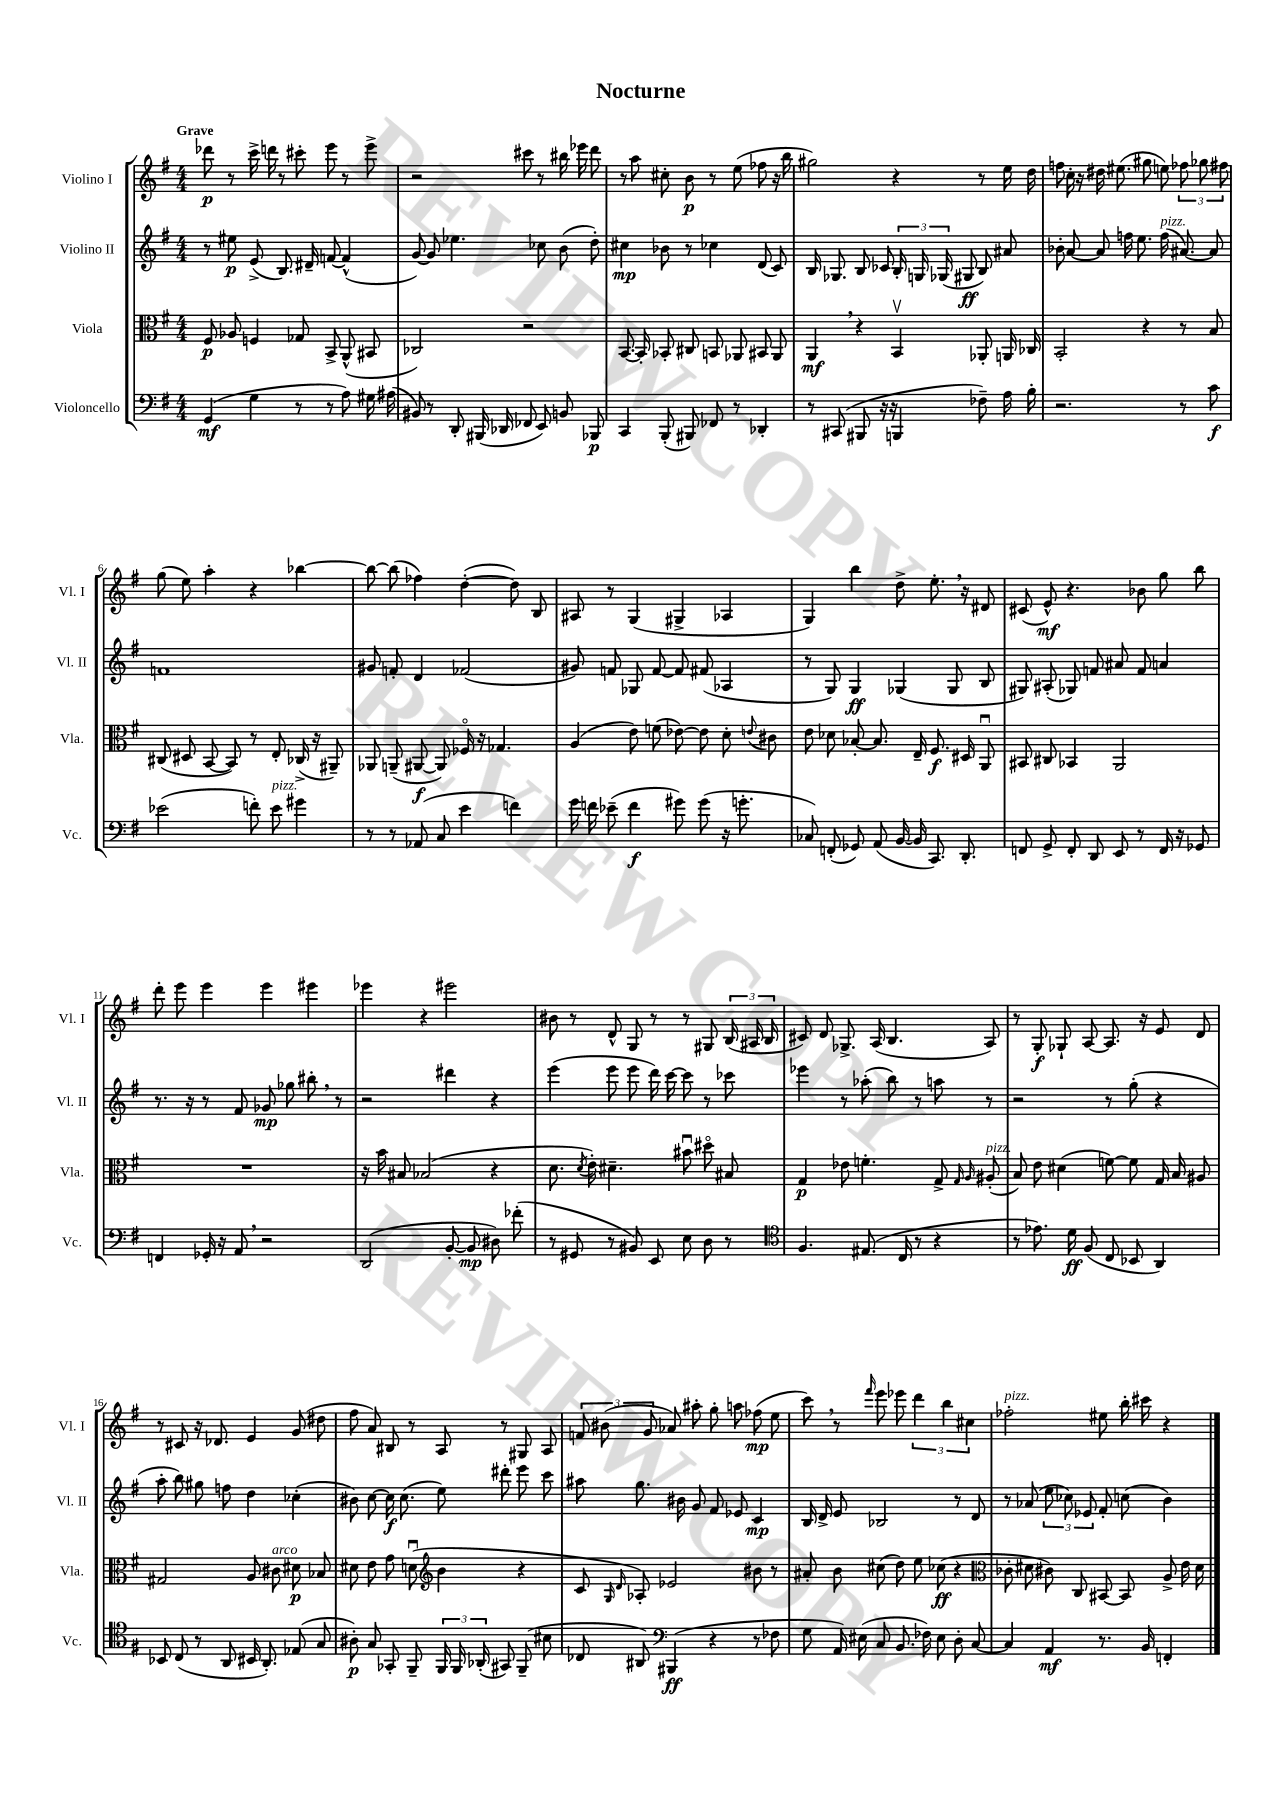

**kern	**kern	**kern	**kern
*staff4	*staff3	*staff2	*staff1
*clefF4	*clefC3	*clefG2	*clefG2
*k[f#]	*k[f#]	*k[f#]	*k[f#]
*M4/4	*M4/4	*M4/4	*M4/4
(4GG/	8F#/	8r	8ddd-\
.	8A-/	8ee#\	8r
4G\	4F/	(8e^/	16ccc^\
.	.	.	16ddd\
.	.	8.B/)	8r
8r	8G-/	.	8ccc#'\
.	.	16d#~/	.
8r	8BB^/	[8f/	8eee\
8A\)	(8AA^^/	(4f^^/]	8r
16G#\	8BB#/	.	8eee^\
(16A#\	.	.	.
=	=	=	=
8BB#/)	2C-/)	[8g/)	2r
8r	.	8g/]	.
8DD'/	.	4.ee-\	.
(16BBB#/	.	.	.
16DD-/	.	.	.
8FF-/	2r	.	8ccc#\
8EE/)	.	8cc-\	8r
8BB/	.	(8b\	16bb#\
.	.	.	16eee-\
8BBB-/	.	8dd'\)	8ddd\
=	=	=	=
4CC/	[8.BB/	4cc#\	8r
.	.	.	8aa\
.	16BB'/]	.	.
(8BBB'/	8BB-'/	8b-\	8cc#'\
8BBB#/)	8C#/	8r	8b\
8FF-/	8BB/	4cc-\	8r
8r	8AA-/	.	(8ee\
4DD-'/	8BB#/	(8d/	8ff-\
.	8AA-/	8c/)	16r
.	.	.	16bb\
=	=	=	=
8r	4AA/	16B/	2gg#\)
.	.	8.G-/	.
(8CC#/	.	.	.
8BBB#/	4r	8B/	.
16r	.	8c-/	.
16r	.	.	.
4BBB/	4BBv/	24B'/	4r
.	.	24G/	.
.	.	(24G-/	.
.	.	8G#/	.
8F-~\)	8AA-'/	8B/)	8r
16A\	16AA/	8a#/	16ee\
16B'\	16C-/	.	16dd\
=	=	=	=
2.r	2BB'/	8b-'\	8ff\
.	.	[8a/	16cc'\
.	.	.	16r
.	.	8a/]	16dd#\
.	.	.	(8.ee#\
.	.	16ff\	.
.	.	8.ee\	.
.	4r	.	8gg#\
.	.	(16ff\	8ee\)
.	.	[8.a#/)	.
8r	8r	.	12ff-\
.	.	.	12gg-\
8c\	8B/	8a#/]	.
.	.	.	12ff#\
=	=	=	=
(2e-\	(8C#/	1f	(8gg\
.	8D#/	.	8ee\)
.	[8BB/	.	4aa'\
.	8BB/])	.	.
8f'\)	8r	.	4r
8e-\	8E'/	.	.
4g#\	(16C-^/	.	[4bb-\
.	16r	.	.
.	8AA#~/)	.	.
=	=	=	=
8r	8AA-/	8g#/	8bb-\_
8r	(8AA~/	8f'/	(8bb-\]
(8AA-/	[8AA#/	4d/	4ff-\)
8C/	8AA#/])	.	.
4e\	16F-o/	(2f-/	([4dd'\
.	16r	.	.
.	4.G-/	.	.
4f\)	.	.	8dd\])
.	.	.	8B/
=	=	=	=
16g\	(4A/	8g#/)	8A#/
16f\	.	.	.
(8e-~\	.	8f/	8r
4f\	8e\)	8G-/	(4G/
.	(8f\	[8f/	.
8g#\)	[8e-\)	8f/]	4G#^/
(8g#\	8e-\]	(8f#/	.
16r	8d'\	4A-/	4A-/
8.g'\	.	.	.
.	8qqe/	.	.
.	8c#\	.	.
=	=	=	=
8C-/)	8e\	8r	4G/)
(8FF'/	8d-\	8G/)	.
8GG-/)	[8B-'/	4G/	4bb\
(8AA/	8.B-/]	.	.
[16BB/	.	(4G-/	8dd^\
16BB/]	16E~/	.	.
8.CC/)	8.F#/	.	8.ee'\
.	.	8G-/	.
8.DD'/	16D#/	.	16r
.	8AAu/	8B/	8d#/
=	=	=	=
8FF/	8BB#/	8G#/)	(8c#/
8GG^/	8C#/	(8A#'/	8e^^/)
8FF'/	4BB-/	8G-/)	4.r
8DD/	.	8f/	.
8EE/	2AA/	8a#/	.
8r	.	8f/	8b-\
16FF/	.	4a/	8gg\
16r	.	.	.
8GG-/	.	.	8bb\
=	=	=	=
4FF/	1r	8.r	8ddd'\
.	.	.	8eee\
.	.	16r	.
16GG-'/	.	8r	4eee\
16r	.	.	.
8AA/	.	8f#/	.
2r	.	8g-/	4eee\
.	.	8gg-\	.
.	.	8bb#'\	4eee#\
.	.	8r	.
=	=	=	=
(2DD/	16r	2r	4eee-\
.	16b\	.	.
.	8B#/	.	.
.	(2B-/	.	4r
[8BB'/	.	4ddd#\	2eee#\
8BB/]	.	.	.
8D#\)	4r	4r	.
(8f-'\	.	.	.
=	=	=	=
8r	8.d\	(4eee\	8b#\
8GG#/	.	.	8r
.	8qd/	.	.
.	16e'\)	.	.
8r	4.d#~\	8eee\	8d^^/
8BB#/)	.	8eee\	8G/
8EE/	.	16ddd\)	8r
.	.	[16ccc\	.
8E\	8b#u\	8ccc\]	8r
8D\	8dd#o\	8r	8G#/
8r	8B#/	8ccc-\	(24B/
.	.	.	24A#/
.	.	.	24B/
=	=	=	=
*clefC4	*	*	*
4.F#/	4G/	4eee-\	8c#/)
.	.	.	8d/
.	8e-\	8r	8.G-^/
(8.E#/	4.f'\	(8aa-'\	.
.	.	.	(16A/
.	.	8bb\)	4.B/
16C/	.	.	.
8r	.	8r	.
4r	8G^/	8aa\	.
.	16qqG/	.	.
.	16qqA/	.	.
.	(8A#'/	8r	8A/)
=	=	=	=
8r	8B/)	2r	8r
8.e-\)	8e\	.	8G'/
.	(4d#\	.	8G-`/
16d\	.	.	.
(8F#/	.	.	[8A/
8C/	[8f\)	8r	8.A/]
8BB-/	8f\]	(8gg'\	.
.	.	.	16r
4AA/)	16G/	4r	8e/
.	16B/	.	.
.	8A#/	.	8d/
=	=	=	=
8BB-/	2G#/	8aa'\	8r
(8C/	.	8bb\)	8c#/
8r	.	8gg#\	16r
.	.	.	8.d-/
8AA/	.	8ff\	.
16BB#/	8A/	4dd\	4e/
8.AA'/)	.	.	.
.	8c#\	.	.
(8E-/	8d#\	(4cc-'\	(8g/
8G/	8B-/	.	8dd#\
=	=	=	=
8A#'\)	8d#\	8b#\)	8ff#\
8G/	8e\	[8cc\	8a/)
8GG-'/	8g\	16cc\]	8B#/
.	.	(8.cc\	.
8FF#~/	(8du\	.	8r
*	*clefG2	*	*
24FF#/	4b\	8ee\)	8A/
24FF#/	.	.	.
(24AA-'/	.	.	.
8GG#/)	.	8ddd#'\	8r
(8FF#~/	4r	8eee\	8G#/
8B#\	.	8ccc\	8A/
=	=	=	=
8C-/	8c/	8aa#\	12f/
.	.	.	(12b#\
.	16qqG/	.	.
.	16qqd/	.	.
8AA#/)	8A-'/)	8.gg\	.
.	.	.	12g/
*clefF4	*	*	*
(4BBB#/	2e-/	.	8a-/)
.	.	16b#\	.
.	.	8g/	8aa#'\
4r	.	8f#/	8gg'\
.	.	8e-/	8aa\
8r	8b#\	4c/	(8ff-\
8F-\	8r	.	8ee\
=	=	=	=
8G\	8a#'/	16B/	8ccc\)
.	.	16d^/	.
16AA/)	8b\	8e/	8r
(16E#\	.	.	.
.	.	.	16qqfff#/
8C/	(8cc#\	2B-/	8eee\
8.BB/	8dd\)	.	8eee-\
.	8ee\	.	6ddd\
16F-\)	.	.	.
8E#\	(8cc-\	.	.
.	.	.	6bb\
8D'\	4r	8r	.
.	.	.	6cc#\
[8C/	.	8d/	.
=	=	=	=
*	*clefC3	*	*
4C/]	8c-'\	8r	2ff-'\
.	8d#\	(8a-/	.
4AA/	8c#\)	12ee\	.
.	.	12cc-\)	.
.	8C/	.	.
.	.	12e-/	.
8.r	[8BB#/	8f#'/	8ee#\
.	8BB#/]	(8cc\	16bb'\
16BB/	.	.	16ccc#\
4FF'/	8A^/	4b\)	4r
.	16e\	.	.
.	16d#\	.	.
==	==	==	==
*-	*-	*-	*-
